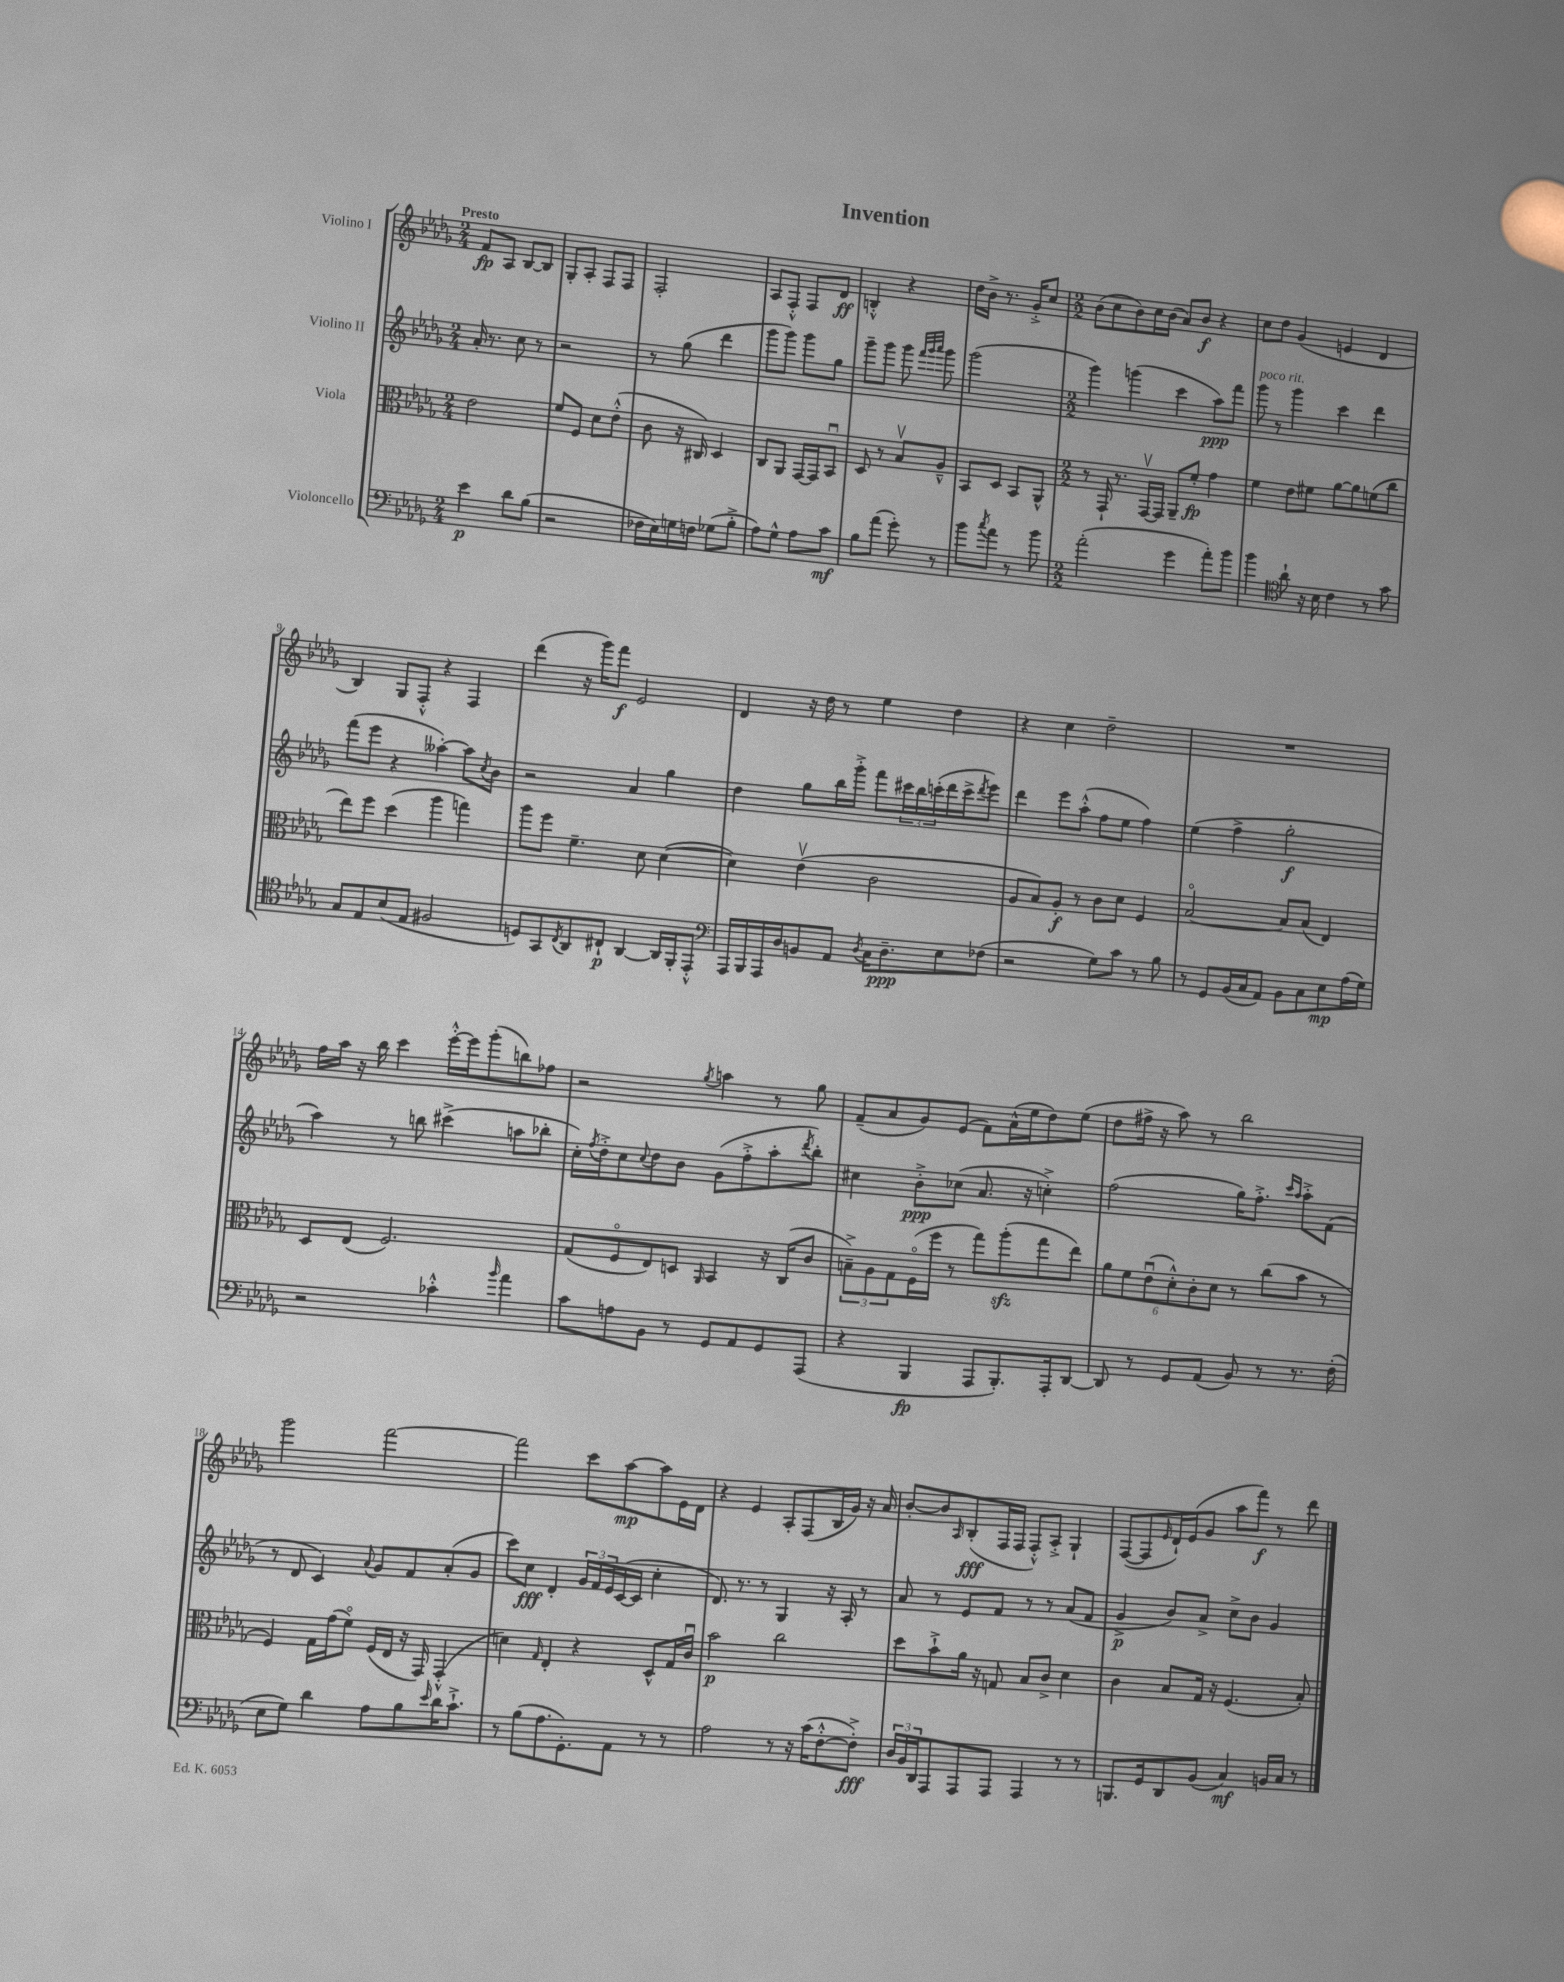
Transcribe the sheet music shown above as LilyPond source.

\header { title = "Invention" }
<<
\new StaffGroup <<
\new Staff = "s0" \with { instrumentName = "Violino I" } {
    \clef treble \key des \major \numericTimeSignature \time 2/4 \tempo "Presto"
    f'8\fp aes8 bes8~ bes8 |
    ges8-. aes8-. f8 f8 |
    f2-. |
    aes8 f8-.-^ f8 des'8\ff |
    b4-.-^ r4 |
    des''16 bes'16-> r8. ges'16-.-> c''8 |
    \numericTimeSignature \time 2/2 bes'8( c''8 bes'8) c''16 bes'16( aes'8) bes'8\f r4 |
    c''8 des''8 ges'4( e'4 des'4 |
    bes4) ges8 f8-.-^ r4 f4 |
    des'''4( r16 ges'''16) f'''8\f ees'2 |
    des'4 r16 des''16 r8 ees''4 des''4 |
    r4 c''4 des''2-- |
    R1 |
    f''16 aes''16 r16 bes''16 c'''4 ees'''16~-.-^ ees'''16 ges'''8-.( b''8) fes''8 |
    r2 \acciaccatura { ges''8 } a''4 r8 ges''8 |
    f'8--( aes'8 ges'8) ees'8( f'8) aes'16-^( ees''16 des''8) ees''8( |
    des''8 fis''16-> r16 aes''8) r8 bes''2 |
    ges'''2 f'''2~ |
    f'''2 c'''8 aes''8~\mp aes''8 ees'16 des'16 |
    r4 ees'4 aes8-. f8( bes16 ges'16) r16 aes'16 |
    bes'8~-. bes'8 \grace { aes16 } bes8-.\fff( f16 f16 f8-.-^) aes8-.-> ges4-! |
    f8~( f8 \grace { ees'16 } des'16-!) ees'16( ges'8 aes''8 f'''8\f) r8 des'''8 \bar "|." |
}
\new Staff = "s1" \with { instrumentName = "Violino II" } {
    \clef treble \key des \major \numericTimeSignature \time 2/4
    aes'16-. r8. c''8 r8 |
    r2 |
    r8 ges''8( des'''4 |
    ges'''8 ges'''8) ges'''8 ges''8 |
    ges'''8-- ges'''8 ges'''8 \grace { f'''32 ges'''32 aes'''32 } ges'''8 |
    ges'''2( |
    \numericTimeSignature \time 2/2 ges'''4) g'''4( c'''4 aes''8\ppp) f'''8 |
    ges'''8^\markup { \italic "poco rit." } r8 ges'''4 c'''4 des'''4 |
    f'''8( ees'''8 r4 aeses''4~-.) aeses''8 \acciaccatura { c''8 } bes'8 |
    r2 aes'4 ges''4 |
    des''4 ges''8 bes''16 ges'''16-.-> f'''8 \tuplet 3/2 { cis'''16 bes''16 c'''16-.( } des'''16 c'''16-> \acciaccatura { des'''8 } ees'''8) |
    des'''4 ees'''8 aes''8-.-^( f''8 ees''8 f''4) |
    ees''4( f''4-> ges''2-.\f |
    aes''4) r8 b''8 cis'''4->( a''8 bes''8-. |
    c''16-.) \acciaccatura { f''8 } des''16-.-> c''8 \appoggiatura { c''8 } des''8 bes'8 ges'8( f''8-.-> aes''8-. \acciaccatura { des'''8 } bes''8-.) |
    cis''4 bes'8-.->\ppp ces''8( aes'8. r16 c''4-.->) |
    f''2( ges''16) f''8.-.-> \grace { c'''16 aes''16 } aes''8-.-> f'8( |
    r8 des'8 c'4) \appoggiatura { aes'8 } ges'8 f'8 aes'8-.( ges'8 |
    c'''8) c''8\fff des'4-. \tuplet 3/2 { ges'16 f'16 ees'16 } c'16~( c'16 c''4-. |
    des'8.) r8. r8 ges4 r16 aes16-. r8 |
    aes'8 r8 ees'8 f'8 r8 r8 aes'8( f'8 |
    ges'4->\p bes'8) aes'8-> c''8-> bes'8 ges'4 \bar "|." |
}
\new Staff = "s2" \with { instrumentName = "Viola" } {
    \clef alto \key des \major \numericTimeSignature \time 2/4
    ees'2 |
    f'8 f8 des'8 ees'8-.-^( |
    c'8 r16 cis16) des4 |
    c8 aes,8 ges,16~ ges,16 bes,8\downbow |
    des8 r8 bes8\upbow aes8---^ |
    bes,8 des8 bes,8 aes,8-^ |
    \numericTimeSignature \time 2/2 r8 ges,16-! r8. ges,16~\upbow ges,16 aes,8-- f'8-.\fp ges'4 |
    f'4 ees'8 fis'8 aes'8~ aes'8 f'8( c''8 |
    ees''8) f''8 des''4( aes''4 g''4) |
    aes''8 f''8 f'4.-- des'8 des'4~( |
    des'4) ees'4\upbow( c'2 |
    aes8 bes8) aes8-.\f r8 c'8 des'8 f4 |
    bes2~\flageolet bes8 bes8( ees4) |
    des8 ees8( f2.) |
    ges8( f8\flageolet ees8) d8 \grace { aes,16 } bes,4 r16 c16( c'8 |
    \tuplet 3/2 { b8--->) aes8 ges8 } f16\flageolet( f''16 r8 ges''8) aes''8-.\sfz( ges''8 ees''8) |
    \tuplet 6/4 { aes'8 f'8 ees'8\downbow( des'8-.-^) c'8-. des'8 } r8 c''8( bes'8 r8 |
    f4) ges16 ges'16( f'8\flageolet) f16( ees16 r16 ges,16) ges,4-.-^( |
    d'4) \grace { ges16 } ees4-. r4 des8-^ ges16 c'16\downbow |
    bes'2\p c''2 |
    des''8 bes'8-!-> aes'16 r16 g8 bes8 c'8-> des'4 |
    c'4 bes8 ges16 r16 f4.( bes8-.) \bar "|." |
}
\new Staff = "s3" \with { instrumentName = "Violoncello" } {
    \clef bass \key des \major \numericTimeSignature \time 2/4
    ees'4\p des'8 bes8( |
    r2 |
    fes16 ees16) g16 f16 ges8( bes8-.-> |
    aes8) ges8-^ aes8 c'8\mf |
    bes8 aes'8( ges'8-.) r8 |
    bes'8 \acciaccatura { c''8 } aes'8 r8 bes'8 |
    \numericTimeSignature \time 2/2 aes'2-.( ges'4 aes'8-.) bes'8 |
    bes'4 \clef tenor aes'8-! r16 bes16 c'4 r8 ges'8 |
    ges8 ees8 bes8( ees8 fis2 |
    d8) ges,8 \acciaccatura { c8 } aes,8 cis8-!\p aes,4~ aes,16 f,16-. ees,8-.-^ |
    \clef bass aes,,16 bes,,16 aes,,16 des16 b,8 aes,8 \acciaccatura { des8 } c16 des8.--\ppp ees8 fes8( |
    r2 ges8) c'8 r8 bes8 |
    r8 ges,8 bes,16( c16 aes,8) bes,8 c8 ees8\mp aes16( ges16) |
    r2 ces'4-.-^ \grace { bes'16 } aes'4 |
    c'8 a8 bes,8 r8 ges,8 aes,8 ges,8 aes,,8( |
    r4 bes,,4\fp aes,,8 bes,,8.-.) aes,,16-. des,8~ |
    des,8 r8 ges,8 aes,8( bes,8) r8 r8. f16-.( |
    ees8 ges8) des'4 aes8 bes8 \grace { ees'16 } des'16 c'8.-!-> |
    r8 bes8( aes8. ges,8.-.) aes,8 r8 r8 |
    aes2 r8 r16 c'16( f8~-.-^ f8-.->\fff) |
    \tuplet 3/2 { des16 bes,16 des,16 } aes,,8 aes,,8 aes,,8 aes,,4 r8 r8 |
    b,,8. ges,16 des,8 bes,8( c4\mf) b,16 c16 r8 \bar "|." |
}
>>
>>
